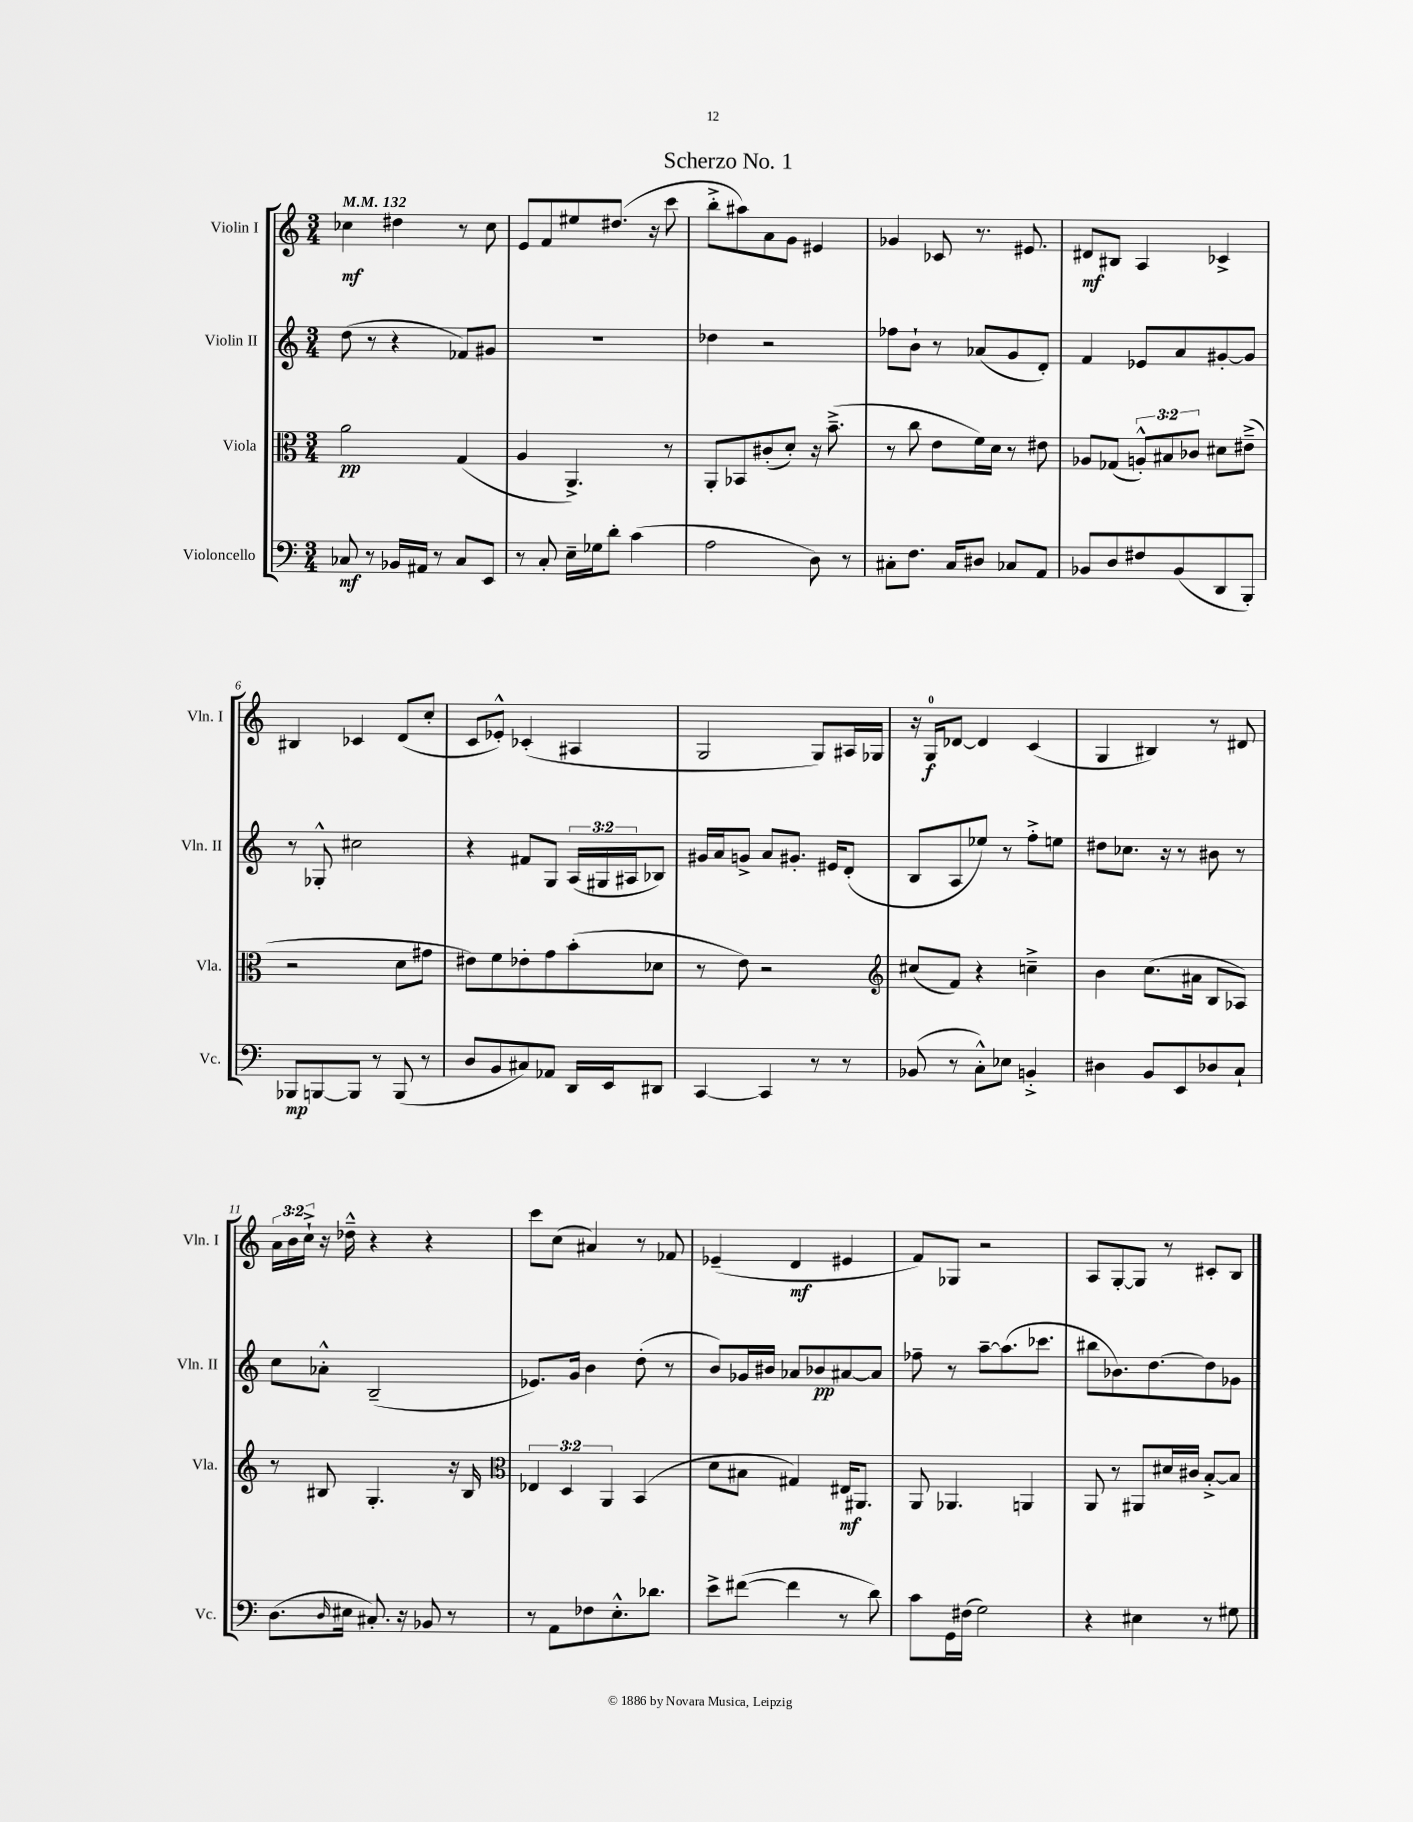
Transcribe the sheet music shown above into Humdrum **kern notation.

**kern	**kern	**kern	**kern
*staff4	*staff3	*staff2	*staff1
*clefF4	*clefC3	*clefG2	*clefG2
*k[]	*k[]	*k[]	*k[]
*M3/4	*M3/4	*M3/4	*M3/4
*MM132	*MM132	*MM132	*MM132
8C-	2a	(8dd	4cc-
8r	.	8r	.
16BB-	.	4r	4dd#
16AA#	.	.	.
8r	.	.	.
8C-	(4G	8f-)	8r
8EE	.	8g#	8cc-
=	=	=	=
8r	4A	2.r	8e
8C'	.	.	8f
16E~	4.AA^)	.	8ee#
16G-	.	.	.
8d'	.	.	(8.dd#
(4c	.	.	.
.	.	.	16r
.	8r	.	8ccc
=	=	=	=
2A	8AA'	4dd-	8bb'^
.	8BB-	.	8aa#)
.	(8c#'	2r	8a
.	8d')	.	8g
8D)	16r	.	4e#
.	(8.b~^	.	.
8r	.	.	.
=	=	=	=
8C#'	8r	8ff-	4g-
8.F	8cc	8b`	.
.	8e	8r	8c-
16C#	.	.	.
8D#	16f)	(8a-	8.r
.	16d	.	.
8C-	8r	8g	.
.	.	.	8.e#
8AA	8e#	8d')	.
=	=	=	=
8BB-	8A-	4f	8d#
8D	(8G-	.	8B#
8F#	12A'^^)	8e-	4A
.	12B#	.	.
(8BB-	.	8a	.
.	12c-	.	.
8DD	8d#	[8g#'	4c-^
8BBB')	(8e#~^	8g#]	.
=	=	=	=
8BBB-	2r	8r	4B#
[8BBB	.	8G-'^^	.
8BBB]	.	2cc#	4c-
8r	.	.	.
(8BBB	8d	.	(8d
8r	8g#	.	8cc'
=	=	=	=
8D	8e#)	4r	8c
8BB	8f	.	8e-'^^)
8C#)	8e-'	8f#	(4c-'
8AA-	8g	8G	.
16DD	(8b'	(24A	4A#
.	.	24G#	.
16EE	.	.	.
.	.	24A#	.
8DD#	8d-	8B-)	.
=	=	=	=
[4CC	8r	16g#	2G
.	.	16a	.
.	8e)	8g^	.
4CC]	2r	8a	.
.	.	8.g#'	.
8r	.	.	8G)
.	.	16e#	.
8r	.	(8d'	16A#
.	.	.	16G-
=	=	=	=
*	*clefG2	*	*
(8BB-	(8cc#	8B	16r
.	.	.	16G
8r	8f)	8A	[8d-
8C'^^)	4r	8ee-)	4d-]
8E-	.	8r	.
4BB'^	4cc~^	8ff'^	(4c
.	.	8ee	.
=	=	=	=
4D#	4b	8dd#	4G
.	.	8.cc-	.
8BB	(8.cc	.	4B#)
.	.	16r	.
8EE	.	8r	.
.	16a#	.	.
8D-	8B	8b#	8r
8C`	8A-)	8r	8d#
=	=	=	=
(8.D	8r	8cc	24a
.	.	.	24b
.	.	.	24cc`^
.	8B#	8a-'^^	16r
16qqD	.	.	.
16E#	.	.	16dd-~^^
8.C#')	4.G'	(2B~	4r
16r	.	.	.
8BB-	.	.	4r
8r	16r	.	.
.	16B#	.	.
=	=	=	=
*	*clefC3	*	*
8r	6E-	8.e-)	8ccc
8AA	.	.	(8cc
.	6D	.	.
.	.	16g	.
8F-	.	4b	4a#)
.	6AA	.	.
8.E'^^	.	.	.
.	(4BB	(8dd'	8r
8.d-	.	.	.
.	.	8r	8f-
=	=	=	=
8e^	8d	8b)	(4e-~
([8f#	8B#	16g-	.
.	.	16b#	.
4f#]	4G#)	8a-	4d
.	.	8b-	.
8r	16E#	[8a#	4e#
.	8.AA#	.	.
8d)	.	8a#]	.
=	=	=	=
8c	8AA	8ff-~	8f)
16GG	4.AA-	8r	8G-
(16F#	.	.	.
2G)	.	[8aa~	2r
.	.	(8.aa]	.
.	4AA	.	.
.	.	8.ccc-	.
=	=	=	=
4r	8AA	8bb#	8A
.	8r	8.b-)	[8G'
4E#	8AA#	.	8G]
.	.	[8.dd	.
.	16d#	.	8r
.	16c#	.	.
8r	[8B'^	8dd]	8c#'
8G#	8B]	8g-	8B
==	==	==	==
*-	*-	*-	*-
